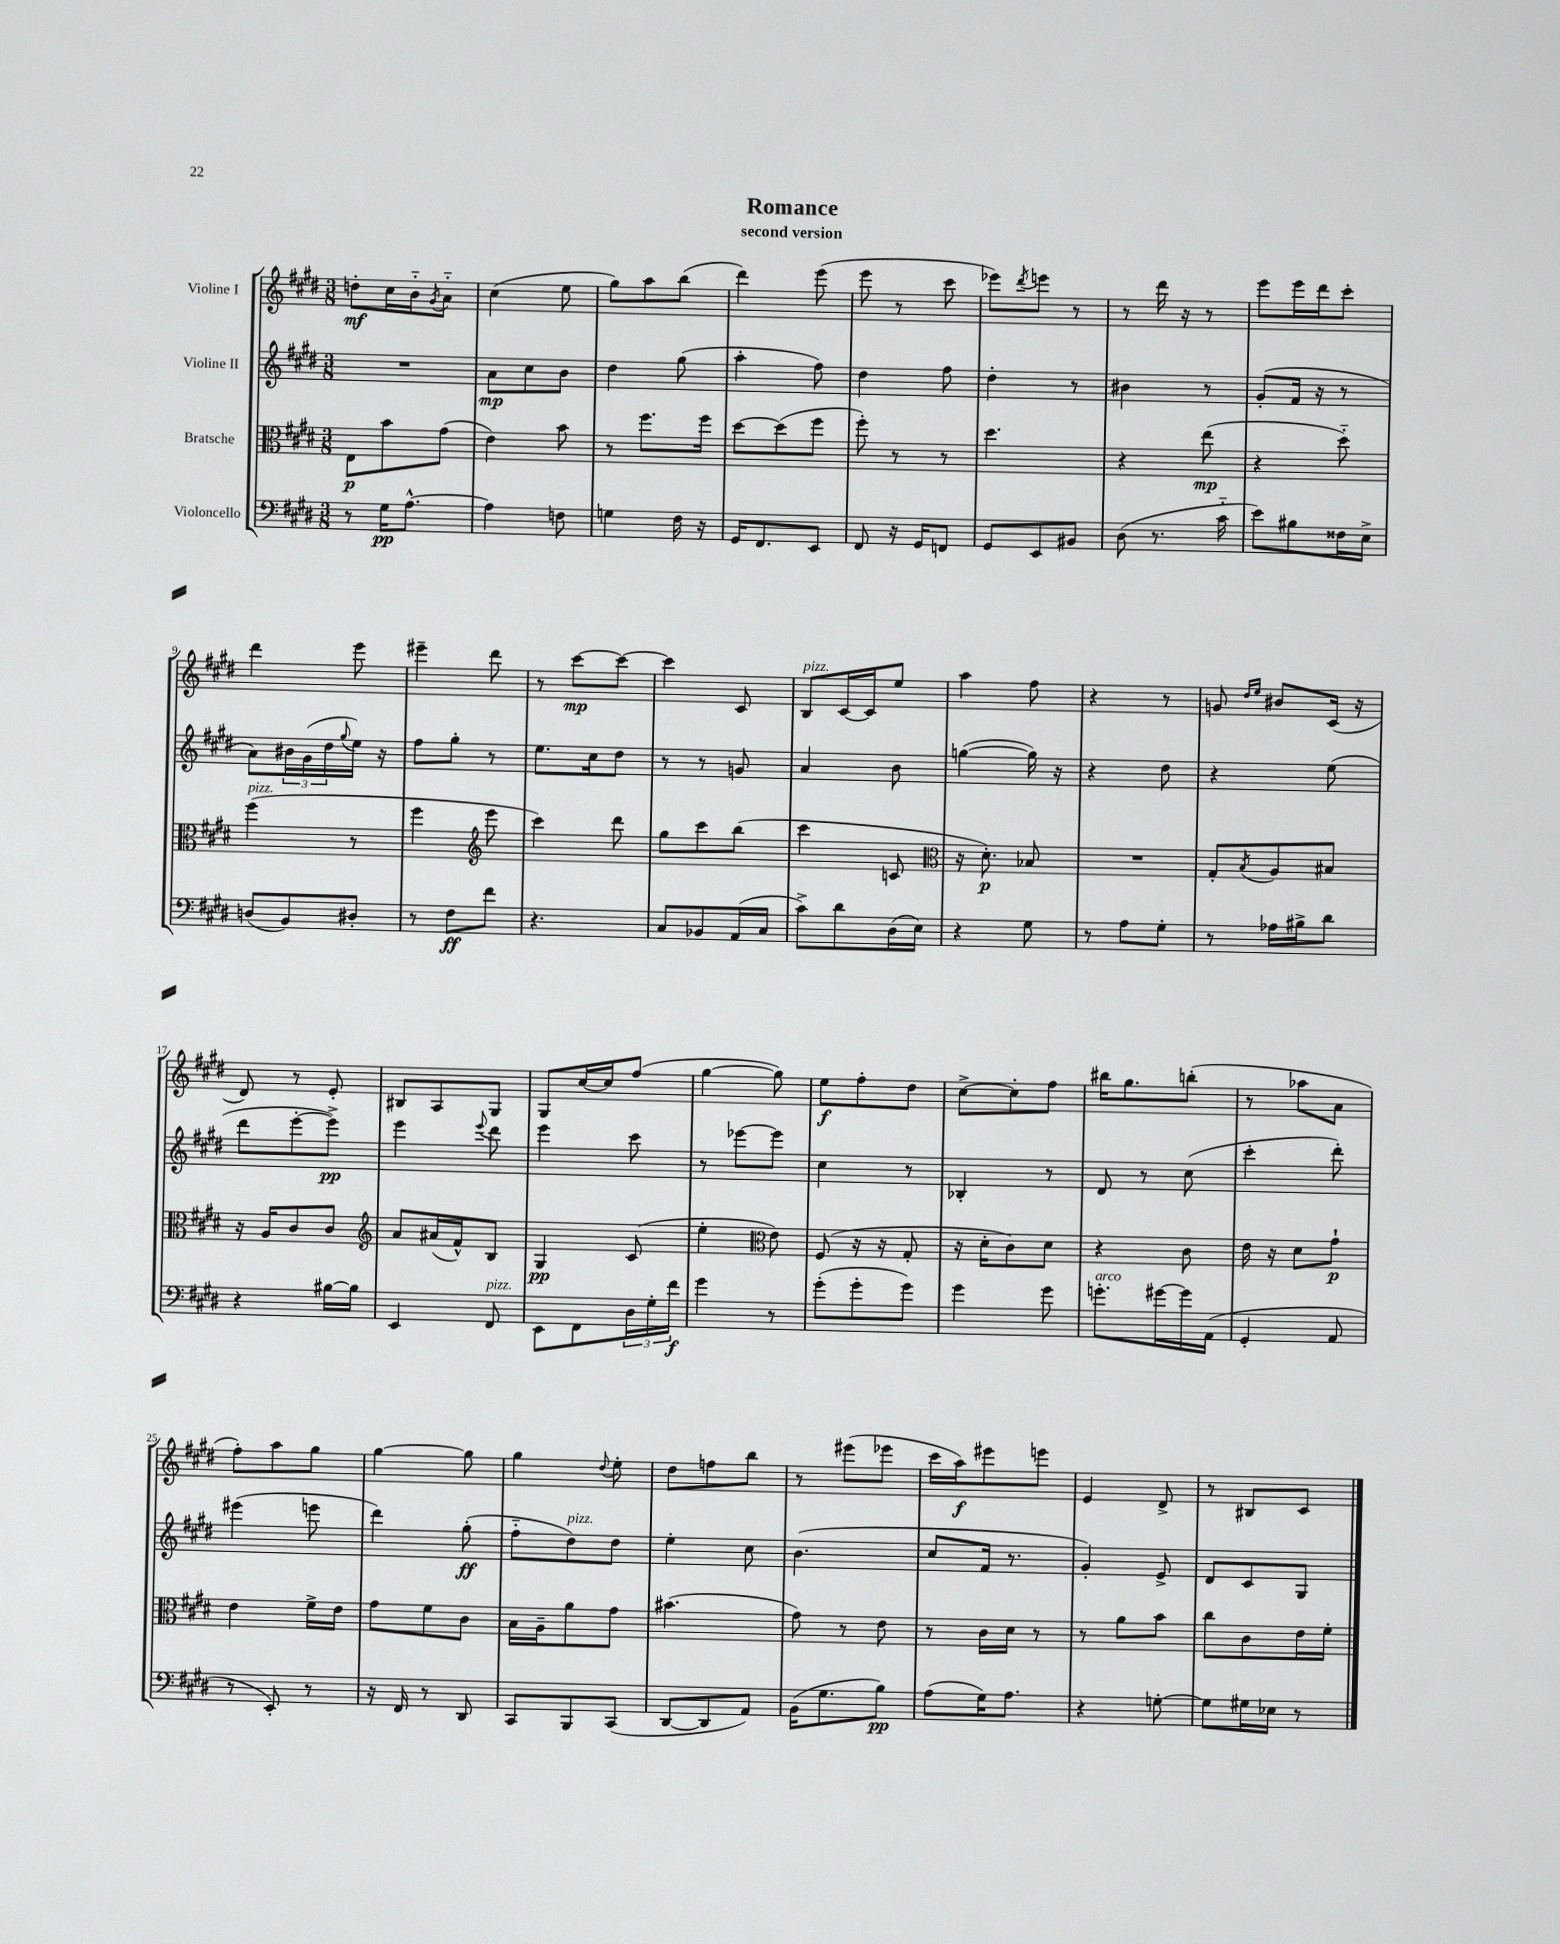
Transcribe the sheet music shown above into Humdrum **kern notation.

**kern	**dynam	**kern	**dynam	**kern	**dynam	**kern	**dynam
*part4	*part4	*part3	*part3	*part2	*part2	*part1	*part1
*staff4	*staff4	*staff3	*staff3	*staff2	*staff2	*staff1	*staff1
*I"Violoncello	*	*I"Bratsche	*	*I"Violine II	*	*I"Violine I	*
*clefF4	*	*clefC3	*	*clefG2	*	*clefG2	*
*k[f#c#g#d#]	*	*k[f#c#g#d#]	*	*k[f#c#g#d#]	*	*k[f#c#g#d#]	*
*M3/8	*	*M3/8	*	*M3/8	*	*M3/8	*
=1	=1	=1	=1	=1	=1	=1	=1
8r	.	8E\L	p	4.r	.	8ddn'\L	mf
16G#\KL	pp	8b\	.	.	.	16cc#\L	.
[8.A^^\J	.	.	.	.	.	16b\J	.
.	.	.	.	.	.	8qg#/	.
.	.	(8g#\J	.	.	.	8a\J	.
=2	=2	=2	=2	=2	=2	=2	=2
4A\]	.	4e\)	.	8a\L	mp	(4cc#\	.
.	.	.	.	8cc#\	.	.	.
8Fn\	.	8b\	.	8b\J	.	8ee\	.
=3	=3	=3	=3	=3	=3	=3	=3
4Gn\	.	8r	.	4dd#\	.	8gg#\L)	.
.	.	8.ff#\L	.	.	.	8aa\	.
16F#\	.	.	.	(8gg#\	.	(8bb\J	.
16r	.	16ff#\Jk	.	.	.	.	.
=4	=4	=4	=4	=4	=4	=4	=4
16GG#/KL	.	[8dd#\L	.	4aa'\	.	4ddd#\)	.
8.FF#/	.	.	.	.	.	.	.
.	.	(8dd#\]	.	.	.	.	.
8EE/J	.	8ff#\J	.	8ff#\)	.	(8eee\	.
=5	=5	=5	=5	=5	=5	=5	=5
8FF#/	.	8ff#'\)	.	4dd#\	.	8eee\	.
16r	.	8r	.	.	.	8r	.
16GG#/KL	.	.	.	.	.	.	.
8FFn/J	.	8r	.	8ff#\	.	8ccc#\	.
=6	=6	=6	=6	=6	=6	=6	=6
8GG#/L	.	4.dd#\	.	4dd#'\	.	8eee-X\L)	.
.	.	.	.	.	.	8qddd#/	.
8EE/	.	.	.	.	.	8eeen\J	.
8BB#X/J	.	.	.	8r	.	8r	.
=7	=7	=7	=7	=7	=7	=7	=7
(8D#\	.	4r	.	4b#X\	.	8r	.
8.r	.	.	.	.	.	16ddd#\	.
.	.	.	.	.	.	16r	.
.	.	(8ee\	mp	8r	.	8r	.
16c#\	.	.	.	.	.	.	.
=8	=8	=8	=8	=8	=8	=8	=8
8e\L)	.	4r	.	(8g#'/L	.	8eee\L	.
8B#X\	.	.	.	16f#/Jk	.	16eee\L	.
.	.	.	.	16r	.	16ddd#\J	.
16F##X\L	.	8dd#\)	.	8r	.	8ccc#'\J	.
16E^\JJ	.	.	.	.	.	.	.
!!LO:LB:g=z
=9	=9	=9	=9	=9	=9	=9	=9
!	!	!LO:TX:a:i:t=pizz.	!	!	!	!	!
(8Dn/L	.	(4ff#\	.	8a\L)	.	4ddd#\	.
8BB/)	.	.	.	24b#X\L	.	.	.
.	.	.	.	(24g#\	.	.	.
.	.	.	.	24dd#\	.	.	.
.	.	.	.	8qqgg#/	.	.	.
8D#X'/J	.	8r	.	16ee\JJ)	.	8eee\	.
.	.	.	.	16r	.	.	.
=10	=10	=10	=10	=10	=10	=10	=10
8r	.	4ff#\	.	8ff#\L	.	4eee#X~\	.
8F#\L	ff	.	.	8gg#'\J	.	.	.
*	*	*clefG2	*	*	*	*	*
8f#\J	.	8eee\	.	8r	.	8ddd#\	.
=11	=11	=11	=11	=11	=11	=11	=11
4.r	.	4ccc#\)	.	8.ee\L	.	8r	.
.	.	.	.	.	.	[8ccc#\L	mp
.	.	.	.	16cc#\k	.	.	.
.	.	8ddd#\	.	8dd#\J	.	8ccc#\J_	.
=12	=12	=12	=12	=12	=12	=12	=12
8C#/L	.	8gg#\L	.	8r	.	4ccc#\]	.
8BB-X/	.	8ccc#\	.	8r	.	.	.
(16AA/L	.	(8bb\J	.	8gn/	.	8c#/	.
16C#/JJ	.	.	.	.	.	.	.
=13	=13	=13	=13	=13	=13	=13	=13
!	!	!	!	!	!	!LO:TX:a:i:t=pizz.	!
8c#^\L)	.	4ccc#\	.	4a/	.	8B/L	.
8d#\	.	.	.	.	.	[16c#/L	.
.	.	.	.	.	.	16c#/J]	.
(16D#\L	.	8cn/	.	8b\	.	8ee/J	.
16E\JJ)	.	.	.	.	.	.	.
=14	=14	=14	=14	=14	=14	=14	=14
*	*	*clefC3	*	*	*	*	*
4r	.	16r	.	([4ggn\	.	4aa\	.
.	.	8.d#'\)	p	.	.	.	.
8G#\	.	8B-X/	.	16gg\])	.	8ff#\	.
.	.	.	.	16r	.	.	.
=15	=15	=15	=15	=15	=15	=15	=15
8r	.	4.r	.	4r	.	4r	.
8A\L	.	.	.	.	.	.	.
8G#'\J	.	.	.	8dd#\	.	8r	.
=16	=16	=16	=16	=16	=16	=16	=16
8r	.	8G#'/L	.	4r	.	8gn/	.
.	.	.	.	.	.	16qqdd#/LL	.
.	.	8qB/	.	.	.	16qqee/JJ	.
16A-X\LL	.	8A/	.	.	.	8b#X/L	.
16B#X^\J	.	.	.	.	.	.	.
8d#\J	.	8B#X/J	.	(8ee\	.	(16c#/Jk	.
.	.	.	.	.	.	16r	.
!!LO:LB:g=z
=17	=17	=17	=17	=17	=17	=17	=17
4r	.	16r	.	8ddd#\L	.	8d#/)	.
.	.	16A/KL	.	.	.	.	.
.	.	8c#/	.	[8eee'\	.	8r	.
[16B#X\LL	.	8c#/J	.	8eee^\J])	pp	8e'/	.
16B#\JJ]	.	.	.	.	.	.	.
=18	=18	=18	=18	=18	=18	=18	=18
*	*	*clefG2	*	*	*	*	*
4EE/	.	8a/L	.	4eee\	.	8B#X/L	.
.	.	(16a#X/L	.	.	.	8A/	.
.	.	16f#^^/J)	.	.	.	.	.
.	.	.	.	8qqeee/	.	.	.
!LO:TX:a:i:t=pizz.	!	!	!	!	!	!	!
8FF#/	.	8B/J	.	8ddd#\	.	8G#/J	.
=19	=19	=19	=19	=19	=19	=19	=19
8EE\L	.	4G#/	pp	4eee\	.	8G#/L	.
8FF#\	.	.	.	.	.	[16cc#/L	.
.	.	.	.	.	.	16cc#/J]	.
24D#\L	.	(8c#/	.	8ccc#\	.	(8ff#/J	.
24G#'\	.	.	.	.	.	.	.
24f#\JJ	f	.	.	.	.	.	.
=20	=20	=20	=20	=20	=20	=20	=20
4g#\	.	4ee'\	.	8r	.	[4gg#\	.
.	.	.	.	[8eee-X\L	.	.	.
*	*	*clefC3	*	*	*	*	*
8r	.	8e\)	.	8eee-\J]	.	8gg#\])	.
=21	=21	=21	=21	=21	=21	=21	=21
(8g#'\L	.	(8F#/	.	4cc#\	.	8ee\L	f
8g#'\	.	16r	.	.	.	8ff#'\	.
.	.	16r	.	.	.	.	.
8g#\J)	.	8G#'/	.	8r	.	8dd#\J	.
=22	=22	=22	=22	=22	=22	=22	=22
4g#\	.	16r	.	4B-X'/	.	[8cc#^\L	.
.	.	16d#'\KL	.	.	.	.	.
.	.	8c#\)	.	.	.	8cc#'\]	.
8g#\	.	8d#\J	.	8r	.	8ff#\J	.
=23	=23	=23	=23	=23	=23	=23	=23
!LO:TX:a:i:t=arco	!	!	!	!	!	!	!
8.gn'\L	.	4r	.	8d#/	.	16bb#X\KL	.
.	.	.	.	.	.	8.gg#\	.
.	.	.	.	8r	.	.	.
[16g#X\L	.	.	.	.	.	.	.
16g#\]	.	8c#\	.	(8cc#\	.	(8bbn'\J	.
(16AA\JJ	.	.	.	.	.	.	.
=24	=24	=24	=24	=24	=24	=24	=24
4GG#'/	.	16e\	.	4ccc#'\	.	8r	.
.	.	16r	.	.	.	.	.
.	.	8d#\L	.	.	.	8aa-X\L	.
8AA/	.	8g#`\J	p	8ddd#'\)	.	8a\J	.
!!LO:LB:g=z
=25	=25	=25	=25	=25	=25	=25	=25
8r	.	4e\	.	(4eee#X\	.	8ff#'\L)	.
8EE'/)	.	.	.	.	.	8aa\	.
8r	.	16f#^\LL	.	8eeen\	.	8gg#\J	.
.	.	16e\JJ	.	.	.	.	.
=26	=26	=26	=26	=26	=26	=26	=26
16r	.	8g#\L	.	4ddd#\)	.	[4gg#\	.
16FF#/	.	.	.	.	.	.	.
8r	.	8f#\	.	.	.	.	.
8DD#/	.	8c#\J	.	(8gg#'\	ff	8gg#\]	.
=27	=27	=27	=27	=27	=27	=27	=27
8CC#/L	.	16B\LL	.	8ff#\L	.	4gg#\	.
.	.	16A~\J	.	.	.	.	.
!	!	!	!	!LO:TX:a:i:t=pizz.	!	!	!
8BBB/	.	8a\	.	8dd#\)	.	.	.
.	.	.	.	.	.	8qqdd#/	.
(8CC#/J	.	8g#\J	.	8dd#\J	.	8ee'\	.
=28	=28	=28	=28	=28	=28	=28	=28
[8DD#/L	.	(4.b#X\	.	4ee'\	.	8dd#\L	.
8DD#/]	.	.	.	.	.	8ffn\	.
8AA/J)	.	.	.	8cc#\	.	8bb\J	.
=29	=29	=29	=29	=29	=29	=29	=29
(16BB\KL	.	8g#\)	.	(4.b\	.	8r	.
8.G#\	.	.	.	.	.	.	.
.	.	8r	.	.	.	(8eee#X\L	.
8B\J)	pp	8e\	.	.	.	8eee-X\J	.
=30	=30	=30	=30	=30	=30	=30	=30
(8A\L	.	8r	.	8cc#/L	.	16ccc#\LL	.
.	.	.	.	.	.	16aa\J)	f
16G#\K)	.	16c#\LL	.	16f#/Jk	.	8eee#X\	.
8.A\J	.	16d#\JJ	.	8.r	.	.	.
.	.	8r	.	.	.	8eeen\J	.
=31	=31	=31	=31	=31	=31	=31	=31
4r	.	8r	.	4g#'/)	.	4e/	.
.	.	8a\L	.	.	.	.	.
[8Gn'\	.	8b\J	.	8e^/	.	8d#^/	.
=32	=32	=32	=32	=32	=32	=32	=32
8G\L]	.	8cc#\L	.	8d#/L	.	8r	.
16G#X\L	.	8c#\	.	8c#/	.	8B#X/L	.
16E-X\JJ	.	.	.	.	.	.	.
8r	.	16e\L	.	8G#/J	.	8c#/J	.
.	.	16f#'\JJ	.	.	.	.	.
==	==	==	==	==	==	==	==
*-	*-	*-	*-	*-	*-	*-	*-
